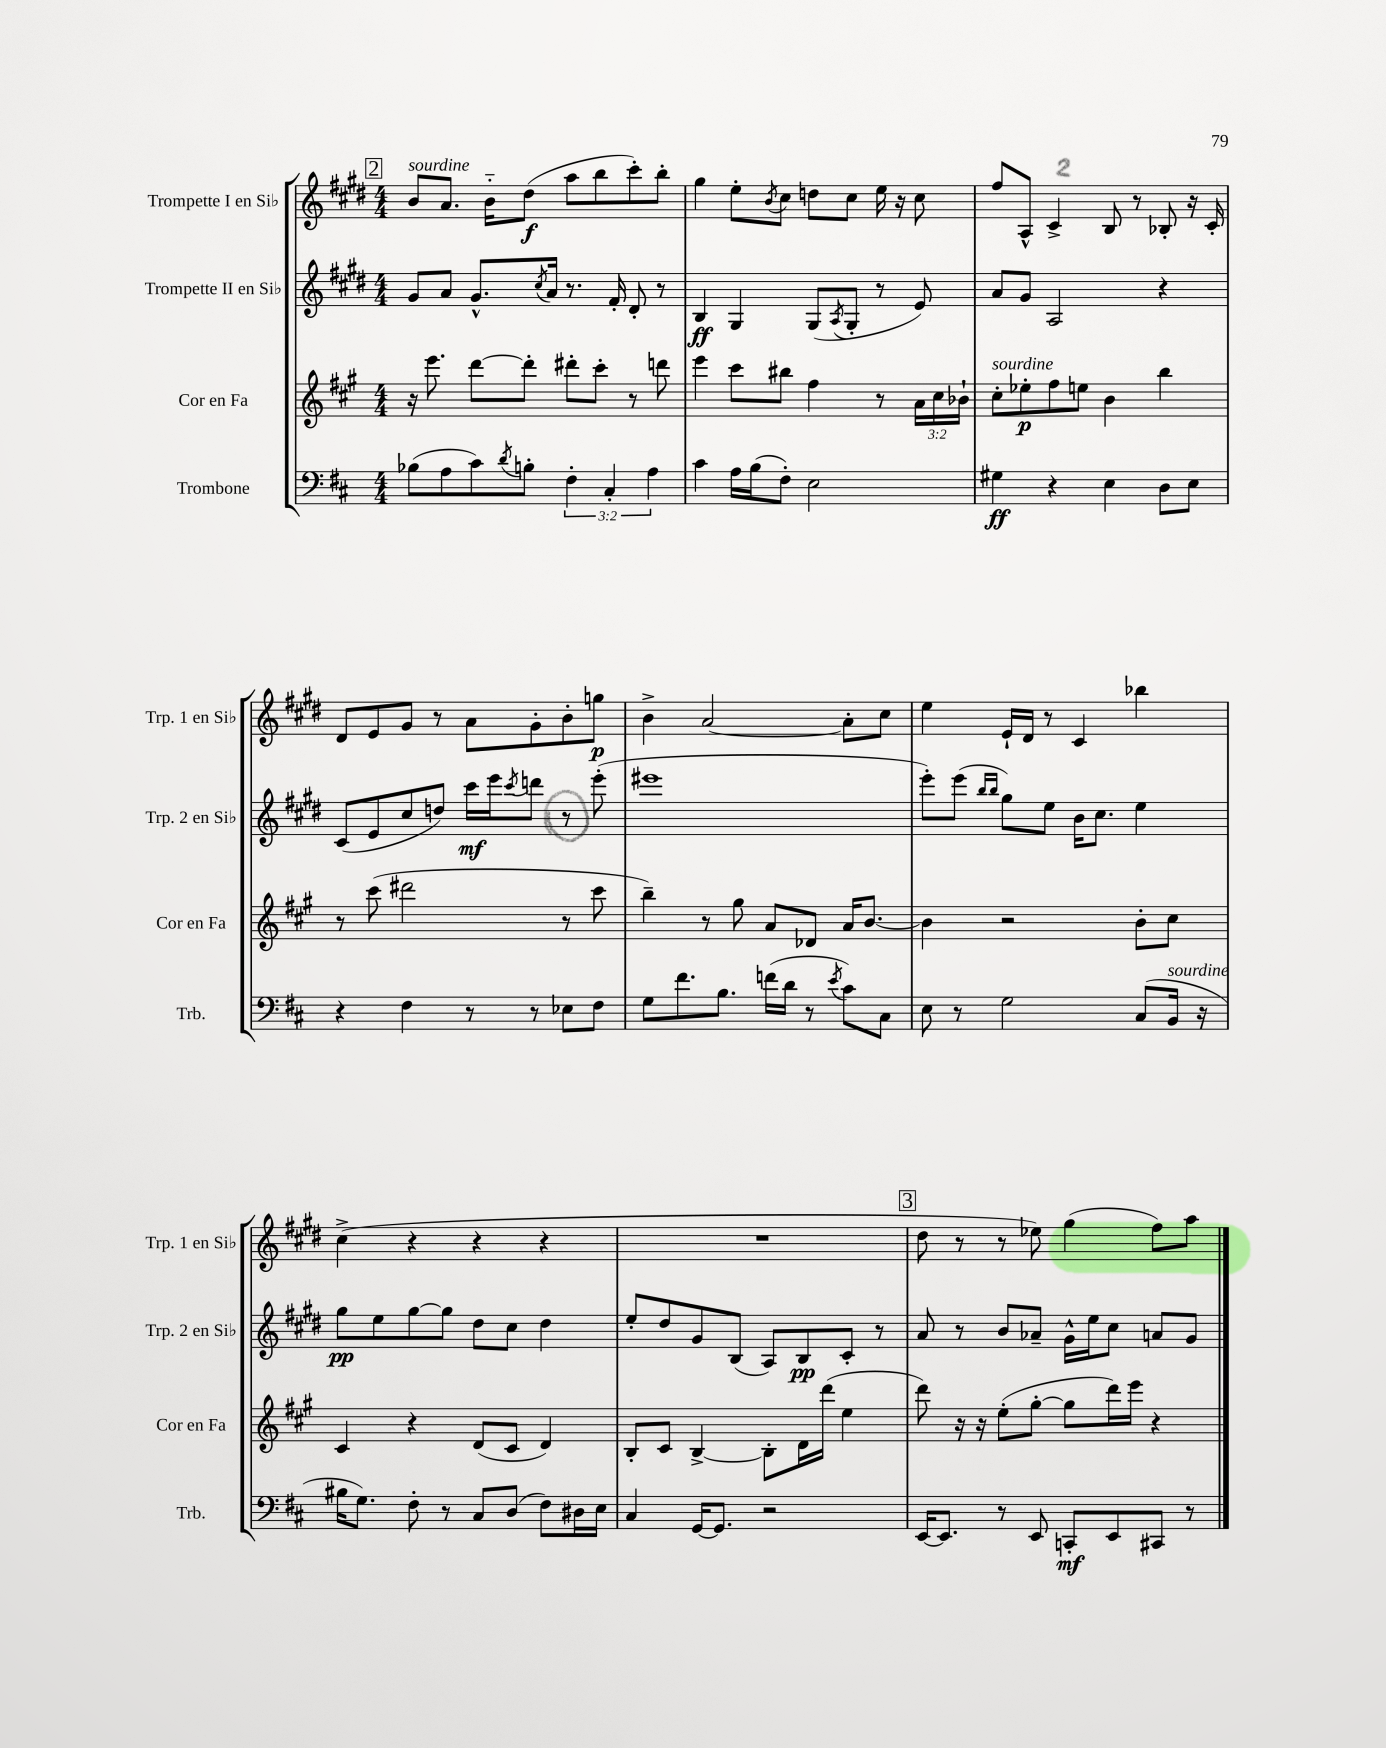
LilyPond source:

<<
\new StaffGroup <<
\new Staff = "s0" \with { instrumentName = "Trompette I en Sib" shortInstrumentName = "Trp. 1 en Sib" } {
    \clef treble \key e \major \numericTimeSignature \time 4/4
    \mark \markup { \box "2" } b'8^\markup { \italic "sourdine" } a'8. b'16-_ dis''8\f( a''8 b''8 cis'''8-.) b''8-. |
    gis''4 e''8-. \acciaccatura { b'8 } cis''8 d''8 cis''8 e''16 r16 cis''8 |
    fis''8 a8-^ cis'4-> b8 r8 bes8-. r16 cis'16-. |
    dis'8 e'8 gis'8 r8 a'8 gis'8-. b'8-. g''8\p |
    b'4-> a'2~ a'8-. cis''8 |
    e''4 e'16-! dis'16 r8 cis'4 bes''4 |
    cis''4->( r4 r4 r4 |
    R1 |
    \mark \markup { \box "3" } dis''8 r8 r8 ees''8) gis''4( fis''8) a''8 \bar "|." |
}
\new Staff = "s1" \with { instrumentName = "Trompette II en Sib" shortInstrumentName = "Trp. 2 en Sib" } {
    \clef treble \key e \major \numericTimeSignature \time 4/4
    \mark \markup { \box "2" } gis'8 a'8 gis'8.-^ \acciaccatura { cis''8 } a'16 r8. fis'16-. dis'8-. r8 |
    b4\ff gis4 gis8( \acciaccatura { a8 } gis8-. r8 e'8) |
    a'8 gis'8 a2 r4 |
    cis'8( e'8 cis''8 d''8) cis'''16\mf e'''16 \acciaccatura { cis'''8 } d'''8 r8 e'''8-.( |
    eis'''1 |
    e'''8-.) e'''8( \grace { b''16 b''16 } gis''8) e''8 b'16 cis''8. e''4 |
    gis''8\pp e''8 gis''8~ gis''8 dis''8 cis''8 dis''4 |
    e''8-. dis''8 gis'8 b8( a8) b8\pp cis'8-. r8 |
    \mark \markup { \box "3" } a'8 r8 b'8 aes'8-- gis'16-^ e''16 cis''8 a'8 gis'8 \bar "|." |
}
\new Staff = "s2" \with { instrumentName = "Cor en Fa" shortInstrumentName = "Cor en Fa" } {
    \clef treble \key a \major \numericTimeSignature \time 4/4 \override Staff.TupletNumber.text = #tuplet-number::calc-fraction-text
    \mark \markup { \box "2" } r16 e'''8. d'''8~ d'''8-. dis'''8-. cis'''8-. r8 d'''8 |
    e'''4 cis'''8 bis''8 fis''4 r8 \tuplet 3/2 { a'16 cis''16 bes'16-! } |
    cis''8-.^\markup { \italic "sourdine" } ees''8-.\p fis''8 e''8 b'4 b''4 |
    r8 cis'''8( dis'''2 r8 cis'''8 |
    b''4--) r8 gis''8 a'8 des'8 a'16 b'8.~ |
    b'4 r2 b'8-. cis''8 |
    cis'4 r4 d'8( cis'8 d'4) |
    b8-. cis'8 b4~-> b8-. d'16 d'''16( e''4 |
    \mark \markup { \box "3" } d'''8) r16 r16 e''8-.( gis''8~-. gis''8 d'''16) e'''16 r4 \bar "|." |
}
\new Staff = "s3" \with { instrumentName = "Trombone" shortInstrumentName = "Trb." } {
    \clef bass \key d \major \numericTimeSignature \time 4/4 \override Staff.TupletNumber.text = #tuplet-number::calc-fraction-text
    \mark \markup { \box "2" } bes8( a8 cis'8) \acciaccatura { d'8 } b8-. \tuplet 3/2 { fis4-. cis4-. a4 } |
    cis'4 a16 b16( fis8-.) e2 |
    gis4\ff r4 e4 d8 e8 |
    r4 fis4 r8 r8 ees8 fis8 |
    g8 fis'8. b8. f'16( d'16 r8 \acciaccatura { e'8 } cis'8) cis8 |
    e8 r8 g2 cis8( b,16^\markup { \italic "sourdine" } r16 |
    bis16 g8.) fis8-. r8 cis8 d8( fis8) dis16 e16 |
    cis4 g,16~ g,8. r2 |
    \mark \markup { \box "3" } e,16~ e,8. r8 e,8 c,8-.\mf e,8 cis,8 r8 \bar "|." |
}
>>
>>
\layout { \context { \Score \remove "Bar_number_engraver" } }
